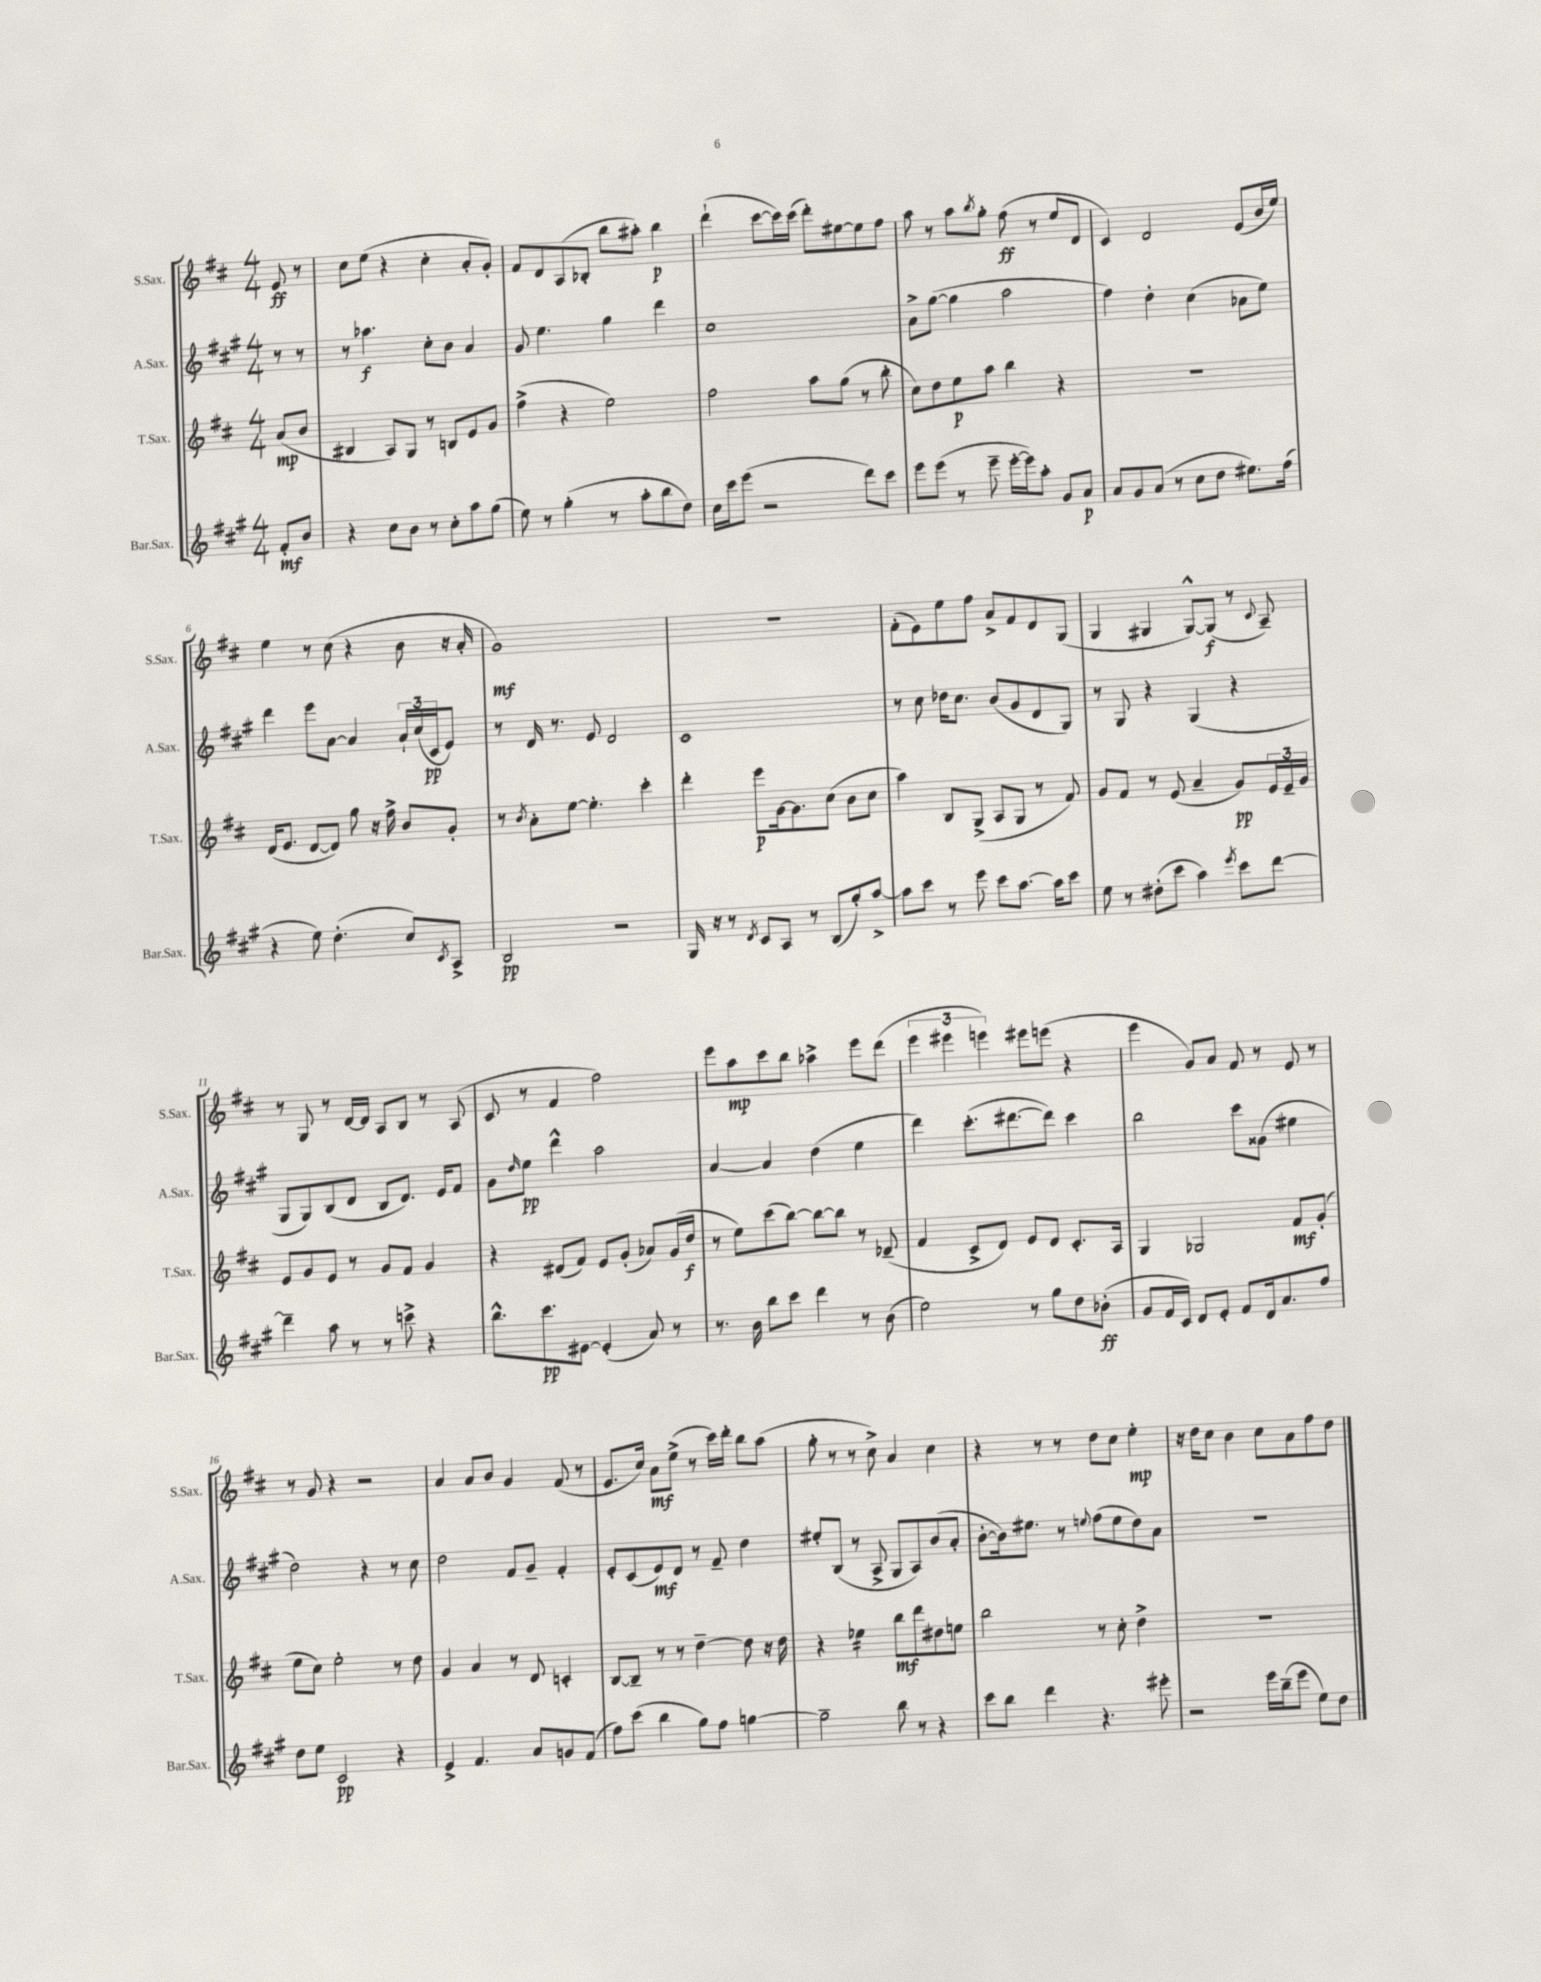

**kern	**kern	**kern	**kern
*staff4	*staff3	*staff2	*staff1
*clefG2	*clefG2	*clefG2	*clefG2
*k[f#c#g#]	*k[f#c#]	*k[f#c#g#]	*k[f#c#]
*M4/4	*M4/4	*M4/4	*M4/4
8f#'	(8a	8r	8e
8b	8b	8r	8r
=	=	=	=
4r	4B#	8r	8cc#
.	.	4.aa-	(8ee
8cc#	8A)	.	4r
8b	8G	.	.
8r	8r	8cc#'	4cc#'
8cc#'	8B	8b	.
8aa	8e	4a	8a'
(8gg#	8g	.	8g')
=	=	=	=
8ee)	(4ff#^	8g#	8f#
8r	.	4.ee	8d
(4gg#'	4r	.	(8A
.	.	.	8B-'
8r	2ee)	4gg#	8bb
8aa'	.	.	8aa#')
8bb	.	4ddd	4bb
8dd)	.	.	.
=	=	=	=
16cc#	2ff#	1cc#	(4ddd`
16ccc#	.	.	.
(8eee	.	.	.
2r	.	.	[8ccc#
.	.	.	16ccc#])
.	.	.	(16ccc#
.	8aa	.	8ddd')
.	(8gg	.	[8ee#
8ddd)	8r	.	8ee#]
8ccc#	8bb'	.	8ff#
=	=	=	=
8eee	8cc#)	8a^	8aa
(8eee	8dd	([8gg#	8r
8r	8ee	4gg#]	8aa
.	.	.	8qbb
8eee~	8aa	.	8gg'
[16eee'	4bb	2aa	(8ff#
16eee])	.	.	.
8aa'	.	.	8r
8g#	4r	.	8ee
8a	.	.	8d
=	=	=	=
8a	1r	4ff#)	4c#)
8g#	.	.	.
(8a	.	4dd'	2d
8r	.	.	.
8cc#	.	(4cc#	.
8dd	.	.	.
8.ee#)	.	8a-	(8e
.	.	8ee)	16b
(16ff#	.	.	16ee)
=	=	=	=
4r	(16d	4ddd	4ee
.	8.e	.	.
8ee)	[8d	8eee	8r
(4.dd'	8d])	[8a	(8cc#
.	8gg	4a]	4r
.	16r	.	.
.	16ff#^	.	.
8cc#)	8b	24a`	8b
.	.	(24cc#	.
.	.	24c#	.
8qc#	.	.	.
8A^	8g'	8e)	16r
.	.	.	16a'
=	=	=	=
2B	8r	8r	1g)
.	8qb	.	.
.	8a'	16d	.
.	.	8.r	.
.	[8ee	.	.
.	4.ee']	8e	.
2r	.	2d	.
.	4ccc#'	.	.
=	=	=	=
16G#	4ddd'	1c#	1r
16r	.	.	.
8r	.	.	.
8qd	.	.	.
8c#	8eee	.	.
8A	[16g	.	.
.	8.g]	.	.
8r	.	.	.
(8B	(8cc#	.	.
8gg#')	8b	.	.
[8aa^	8cc#	.	.
=	=	=	=
8aa]	4aa)	8r	(8f#'
8ccc#	.	8cc#	8e)
8r	8B	16dd-	8ee
.	.	8.cc#	.
8eee	(8G^	.	8ff#
8ccc#	8A	(8b	8a^
[8.aa	8G	8g#	8f#
.	8r	8d	8d
16aa]	.	.	.
8ccc#	8f#)	8G#)	(8G
=	=	=	=
8ee	8g	8r	4G
8r	8f#	8G#	.
(8dd#'	8r	4r	4G#
8ccc#	(8e	.	.
4aa)	4a~	(4G#	[8G#^^)
.	.	.	(8G#]
8qeee	.	.	.
8ccc#	8g)	4r	8r
.	.	.	8qqc#
[8ddd	24e	.	8A~)
.	24e~	.	.
.	24g	.	.
=	=	=	=
4ddd~]	8e	8G#	8r
.	8g	8G#)	8G
8aa	8e	(8B	8r
8r	8r	8d	[16d
.	.	.	16d]
8r	8g	8B	8A
8ccc^	8f#	8.d)	8B
4r	4g	.	8r
.	.	16e	.
.	.	8f#	(8A
=	=	=	=
8.bb^^	4r	8g#	8c#
.	.	16qqdd	.
.	.	8ee	8r
8.ccc#	.	.	.
.	(8d#	4ddd^^	4f#
[8e#	8f#)	.	.
(4e#']	8e	2aa	2ff#)
.	(8g'	.	.
8a)	8a-)	.	.
8r	(16g	.	.
.	16dd	.	.
=	=	=	=
8.r	8r	[4a	8eee
.	8ee)	.	8aa
16b	.	.	.
8bb	(8ccc#	4a]	8ccc#
8ccc#	[8bb)	.	8bb
4ddd	8bb_	(4dd	4aa-^
.	8bb]	.	.
8r	8r	4ee	8eee
(8b	(8d-~	.	(8ddd
=	=	=	=
2ee)	4f#	4ddd)	6eee
.	.	.	6eee#
.	8c#^	(8.ccc#'	.
.	.	.	6eee)
.	8d)	.	.
.	.	[8.ddd#	.
8r	8e	.	8eee#
8gg#	8d	8ddd#])	(8eee
8dd	8.c#'	4ccc#	4r
(8b-'	.	.	.
.	16A	.	.
=	=	=	=
8g#	4G	2bb	4eee
16f#	.	.	.
16c#)	.	.	.
8d	2G-	.	8g)
8e'	.	.	8a
8f#	.	8ccc#	8f#
16d	.	(8g##	8r
8.a	.	.	.
.	8f#	4ee#	8e
8ff#	(8g'	.	8r
=	=	=	=
8dd	8ee	2dd)	8r
8ee	8cc#)	.	8g
2c#	2ee'	.	4r
.	.	4r	2r
4r	8r	8r	.
.	8dd	8cc#	.
=	=	=	=
4e^	4g	2dd	4a
4.f#	4a	.	8a
.	.	.	8b
.	8r	8f#	4g
8a	8d	8g#~	.
8g	4c'	4f#'	(8f#
(8f#	.	.	8r
=	=	=	=
8ff#)	[8B	8e'	8.e
(8ccc#	8B~]	(8c#	.
.	.	.	16cc#)
4bb	8r	8e)	8a
.	8r	8d	(8ee^
8gg#)	[4dd~	8r	8r
8ff#	.	8f#~	16ccc#)
.	.	.	16ddd'
[4gg	8dd]	4dd	8bb
.	16r	.	(8aa
.	16dd	.	.
=	=	=	=
2gg~]	4r	8ee#'	8gg'
.	.	(8B	8r
.	4ee-	8r	8r
.	.	8A^	8cc#^)
8bb	8bb	8G#	4a
8r	8ddd	8A)	.
4r	8dd#	(8b	4cc#
.	8ee	8a'	.
=	=	=	=
8ccc#	2bb	[8b'	4r
8bb	.	16b])	.
.	.	8.ee#	.
4ddd	.	.	8r
.	.	8r	8r
.	.	8qqee	.
4.r	8r	(8ff#	8dd
.	8cc#'	8ee	8cc#
.	4dd^	8dd)	4ee'
8eee#'	.	8a	.
=	=	=	=
2r	1r	1r	16r
.	.	.	16dd
.	.	.	8cc#
.	.	.	4b
16eee	.	.	8cc#
(16bb~	.	.	.
8eee	.	.	8a
8ee)	.	.	8ff#
8dd	.	.	8dd
==	==	==	==
*-	*-	*-	*-
